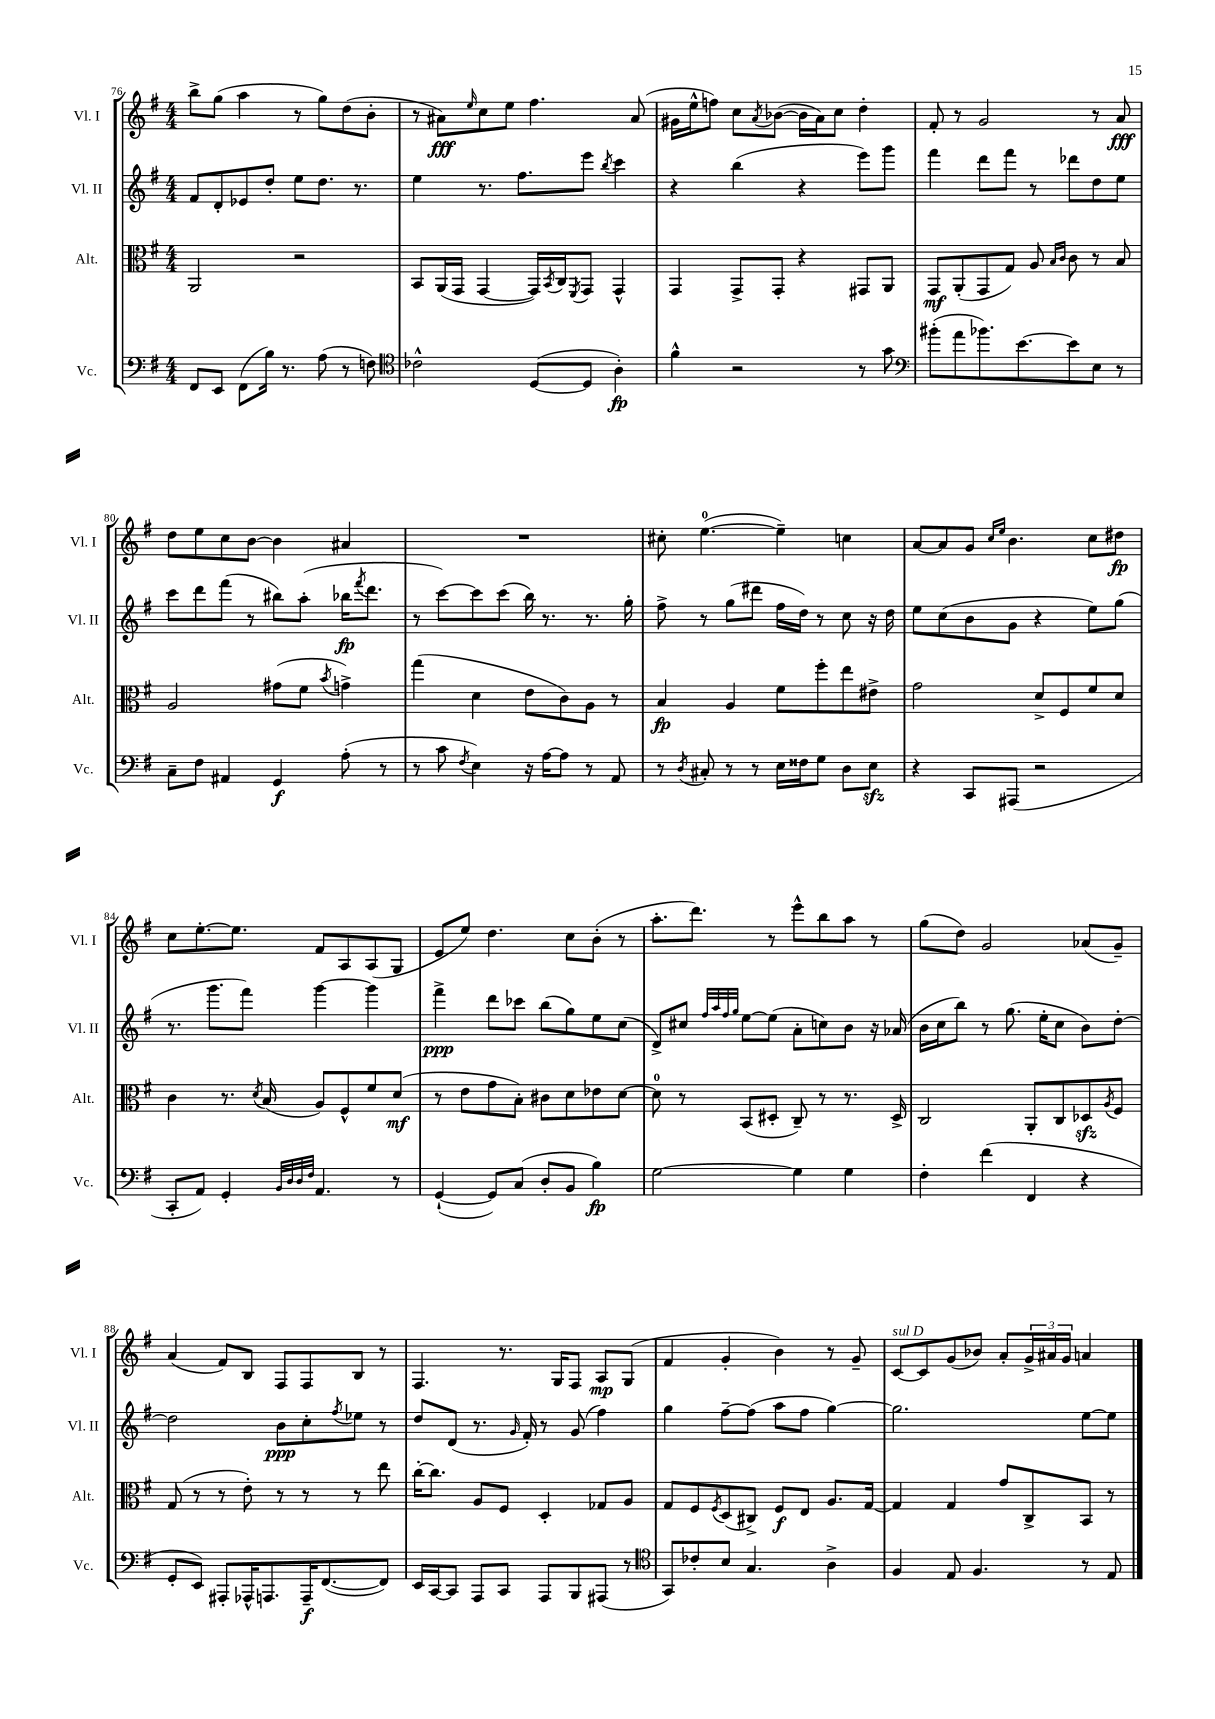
<<
\new StaffGroup <<
\new Staff = "s0" \with { instrumentName = "Vl. I" shortInstrumentName = "Vl. I" } {
    \clef treble \key g \major \numericTimeSignature \time 4/4
    b''8-> g''8( a''4 r8 g''8) d''8( b'8-. |
    r8 ais'8\fff) \grace { e''16 } c''8 e''8 fis''4. ais'8( |
    gis'16 e''16-^ f''8) c''8 \acciaccatura { a'8 } bes'8~( bes'16 a'16) c''8 d''4-. |
    fis'8-. r8 g'2 r8 a'8\fff |
    d''8 e''8 c''8 b'8~ b'4 ais'4 |
    R1 |
    cis''8-. e''4.-0~( e''4--) c''4 |
    a'8~ a'8 g'8 \grace { c''16 e''16 } b'4. c''8 dis''8\fp |
    c''8 e''8.~-. e''8. fis'8 a8 a8( g8 |
    e'8 e''8) d''4. c''8 b'8-.( r8 |
    a''8.-. d'''8.) r8 e'''8-^ b''8 a''8 r8 |
    g''8( d''8) g'2 aes'8( g'8--) |
    a'4( fis'8) b8 fis8 fis8 b8 r8 |
    fis4. r8. g16 fis8 a8\mp g8( |
    fis'4 g'4-. b'4) r8 g'8-- |
    c'8~^\markup { \italic "sul D" } c'8 g'8( bes'8) a'8-. \tuplet 3/2 { g'16-> ais'16 g'16 } a'4 \bar "|." |
}
\new Staff = "s1" \with { instrumentName = "Vl. II" shortInstrumentName = "Vl. II" } {
    \clef treble \key g \major \numericTimeSignature \time 4/4
    fis'8 d'8-. ees'8 d''8-. e''8 d''8. r8. |
    e''4 r8. fis''8. e'''8 \acciaccatura { b''8 } c'''4 |
    r4 b''4( r4 e'''8) g'''8 |
    fis'''4 d'''8 fis'''8 r8 des'''8 d''8 e''8 |
    c'''8 d'''8 fis'''8( r8 bis''8) a''8-.( bes''16\fp \acciaccatura { fis'''8 } d'''8. |
    r8 c'''8~) c'''8 c'''8( b''16) r8. r8. g''16-. |
    fis''8-> r8 g''8( dis'''8 fis''16 d''16) r8 c''8 r16 d''16 |
    e''8 c''8( b'8 g'8 r4 e''8) g''8( |
    r8. g'''8. fis'''8) g'''4~ g'''4 |
    fis'''4->\ppp d'''8 ces'''8 b''8( g''8) e''8 c''8( |
    d'8->) cis''8 \grace { fis''32 a''32 fis''32 g''32 } e''8~ e''8( a'8-. c''8) b'8 r16 aes'16( |
    b'16 c''16 b''8) r8 g''8.( e''16-. c''8 b'8) d''8~-. |
    d''2 b'8\ppp c''8-. \acciaccatura { fis''8 } ees''8 r8 |
    d''8 d'8( r8. \grace { g'16 } fis'16-.) r8 g'8( fis''4) |
    g''4 fis''8~-- fis''8( a''8 fis''8 g''4~) |
    g''2. e''8~ e''8 \bar "|." |
}
\new Staff = "s2" \with { instrumentName = "Alt." shortInstrumentName = "Alt." } {
    \clef alto \key g \major \numericTimeSignature \time 4/4
    a,2 r2 |
    b,8 a,16( g,16 g,4~ g,16) \acciaccatura { b,8 } c16 \acciaccatura { fis,8 } g,8 g,4-^ |
    g,4 g,8-> g,8-. r4 gis,8 a,8 |
    g,8\mf a,8-.( g,8 g8) a8 \grace { b16 c'16 } c'8 r8 b8 |
    a2 gis'8( fis'8 \acciaccatura { b'8 } g'4->) |
    g''4( d'4 e'8 c'8) a8 r8 |
    b4\fp a4 fis'8 fis''8-. e''8 eis'8-> |
    g'2 d'8-> fis8 fis'8 d'8 |
    c'4 r8. \acciaccatura { d'8 } b16( a8) fis8-^ fis'8 d'8\mf( |
    r8 e'8 g'8 b8-.) cis'8 d'8 ees'8 d'8~ |
    d'8-0 r8 b,8( dis8-. c8--) r8 r8. dis16-> |
    c2 a,8-. c8 des8\sfz \acciaccatura { a8 } fis8 |
    g8( r8 r8 e'8-.) r8 r8 r8 e''8 |
    c''16~-. c''8. a8 fis8 d4-. ges8 a8 |
    g8 fis8 \acciaccatura { fis8 } d8( cis8->) fis8\f e8 a8. g16~ |
    g4 g4 g'8 c8-> b,8 r8 \bar "|." |
}
\new Staff = "s3" \with { instrumentName = "Vc." shortInstrumentName = "Vc." } {
    \clef bass \key g \major \numericTimeSignature \time 4/4
    fis,8 e,8 fis,8( b16) r8. a8( r8 f8) |
    \clef tenor ces'2-^ d8~( d8 a4-.\fp) |
    fis'4-^ r2 r8 g'8 |
    \clef bass bis'8-.( a'8 bes'8.) e'8.~ e'8 e8 r8 |
    c8-- fis8 ais,4 g,4\f a8-.( r8 |
    r8 c'8 \acciaccatura { fis8 } e4) r16 a16~ a8 r8 a,8 |
    r8 \acciaccatura { d8 } cis8-. r8 r8 e16 fisis16 g8 d8 e8\sfz |
    r4 c,8 ais,,8( r2 |
    c,8-. a,8) g,4-. \grace { b,32 d32 d32 fis32 } a,4. r8 |
    g,4~-!( g,8) c8( d8-. b,8 b4\fp) |
    g2~ g4 g4 |
    fis4-. fis'4( fis,4 r4 |
    g,8-. e,8) ais,,8-. aes,,16-^ a,,8. a,,16--\f fis,8.~( fis,8) |
    e,16 c,16~ c,8 a,,8 c,8 a,,8 b,,8 ais,,8( r8 |
    \clef tenor g,8) ces'8-. b8 g4. a4-> |
    fis4 e8 fis4. r8 e8 \bar "|." |
}
>>
>>
\layout { \context { \Score currentBarNumber = #76 } }
